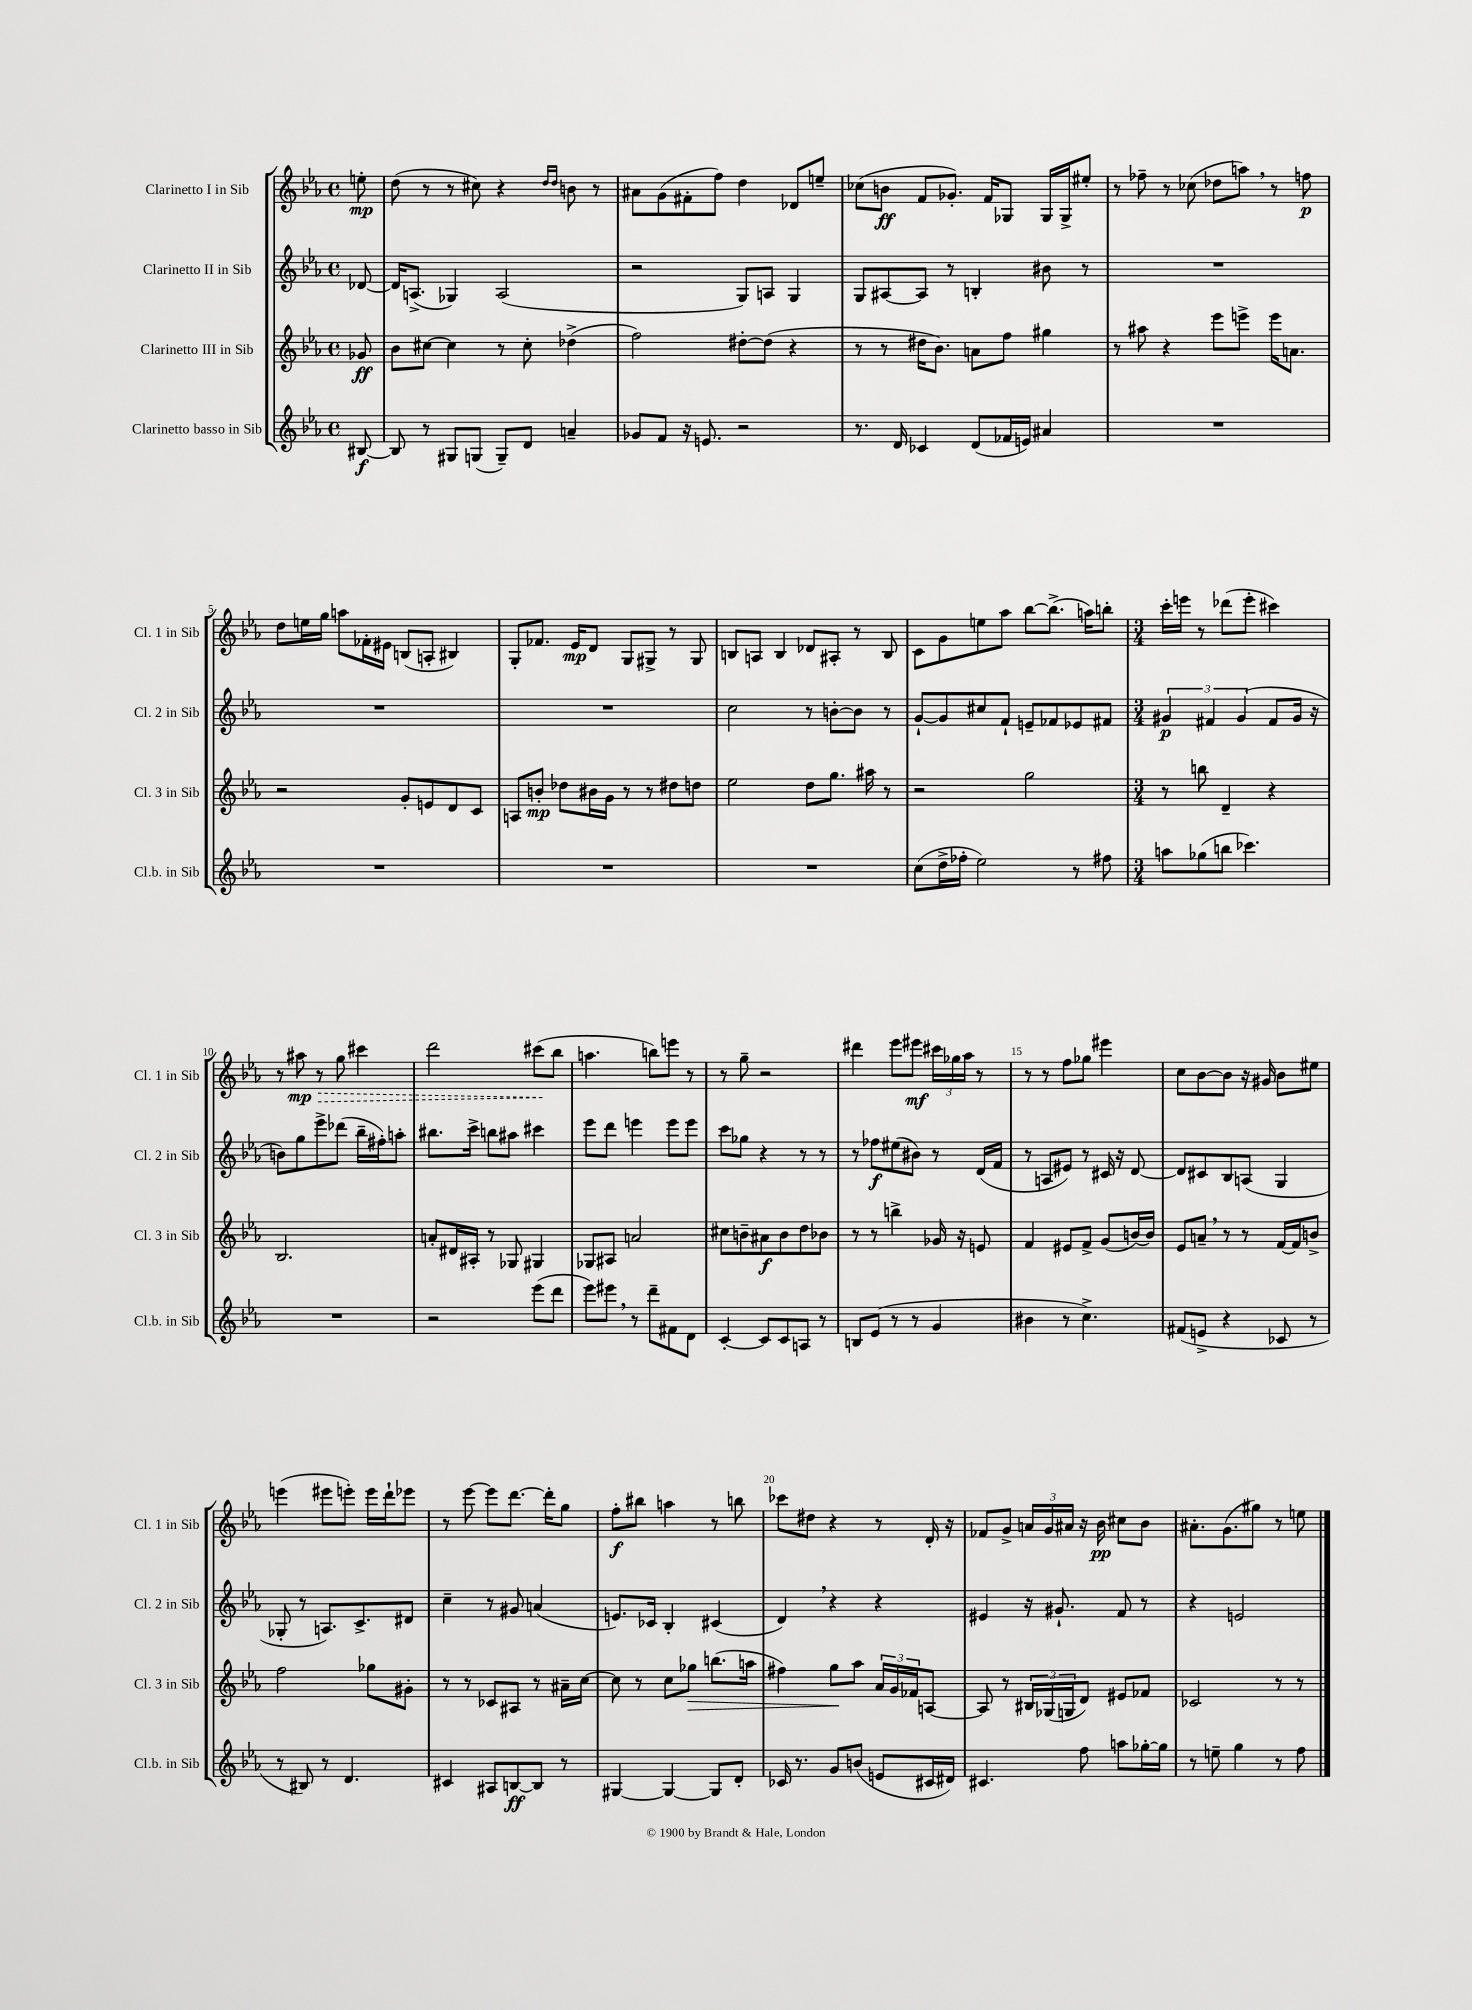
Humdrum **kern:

**kern	**kern	**kern	**kern
*staff4	*staff3	*staff2	*staff1
*clefG2	*clefG2	*clefG2	*clefG2
*k[b-e-a-]	*k[b-e-a-]	*k[b-e-a-]	*k[b-e-a-]
*M4/4	*M4/4	*M4/4	*M4/4
*met(c)	*met(c)	*met(c)	*met(c)
[8B#	8g-	[8d-	8ee'
=	=	=	=
8B#]	8b-	16d-]	(8dd
.	.	(8.A^	.
8r	[8cc#	.	8r
8G#	4cc#]	4G-)	8r
(8G	.	.	8cc#)
8G~)	8r	(2A	4r
8d	8cc#'	.	.
.	.	.	16qqdd
.	.	.	16qqdd
4a~	(4dd-^	.	8b
.	.	.	8r
=	=	=	=
8g-	2ff)	2r	8a#
8f	.	.	(8g
16r	.	.	8f#'
8.e	.	.	.
.	.	.	8ff)
2r	[8dd#'	8G)	4dd
.	(8dd#]	8A	.
.	4r	4G	8d-
.	.	.	8ee~
=	=	=	=
8.r	8r	8G	(8cc-
.	8r	[8A#	8b
16d	.	.	.
4c-	16dd#	8A#]	8f
.	8.b-)	.	.
.	.	8r	8.g-')
(8d	8a	4B'	.
.	.	.	16f
16f-	8ff	.	8G-
16e)	.	.	.
4a#	4gg#	8b#	16G-
.	.	.	16G-^
.	.	8r	8ee#'
=	=	=	=
1r	8r	1r	8r
.	8aa#	.	8ff-~
.	4r	.	8r
.	.	.	(8cc-
.	8eee-	.	8dd-
.	8eee^	.	8aa)
.	16eee	.	8r
.	8.a	.	.
.	.	.	8ff
=	=	=	=
1r	2r	1r	8dd
.	.	.	16ee
.	.	.	16gg
.	.	.	8aa
.	.	.	16f-'
.	.	.	16e#
.	8g'	.	(8B
.	8e	.	8A'
.	8d	.	4B#)
.	8c	.	.
=	=	=	=
1r	8A	1r	8G'
.	8b'	.	8.f-
.	8dd-	.	.
.	.	.	16e-
.	16b#	.	8d
.	16g	.	.
.	8r	.	8G
.	8r	.	8G#^
.	8dd#	.	8r
.	8dd	.	8G#
=	=	=	=
1r	2ee-	2cc	8B
.	.	.	8A
.	.	.	4B
.	8dd	8r	8d-
.	8.gg	[8b'	8A#'
.	.	8b]	8r
.	16aa#	.	.
.	8r	8r	8B
=	=	=	=
(8cc	2r	[8g`	8c
16dd^	.	8g]	8g
16ff-'	.	.	.
2ee-)	.	8cc#	8ee
.	.	8f`	8aa-
.	2gg	8e~	[8bb-
.	.	8f-	(8.bb-^]
8r	.	8e-	.
.	.	.	16aa)
8ff#	.	8f#	8bb'
=	=	=	=
*M3/4	*M3/4	*M3/4	*M3/4
8aa	8r	6g#	16ccc'
.	.	.	16eee
(8gg-	8bb	.	8r
.	.	6f#	.
8bb	4d~	.	(8ddd-
.	.	(6g#	.
4.ccc-)	.	.	8eee'
.	4r	8f#	4ccc#)
.	.	16g#	.
.	.	16r	.
=	=	=	=
2.r	2.B-	8b)	8r
.	.	8gg	8aa#
.	.	8eee-^	8r
.	.	(8ddd-	8gg
.	.	16bb-~	4ccc#
.	.	16ff#')	.
.	.	8aa'	.
=	=	=	=
2r	8a'	8.bb#	2ddd
.	16d#	.	.
.	16A#'	16ccc^	.
.	8r	8bb	.
.	8G-	8aa#	.
(8eee-	4G#	4ccc#	(8ccc#
8ddd	.	.	8bb-
=	=	=	=
8eee-)	8G-	8eee-	4.aa
8eee#	8A#	8ddd	.
8r	2a	4eee	.
8ddd~	.	.	8bb)
8f#	.	8eee	8eee
8d	.	8eee	8r
=	=	=	=
[4c'	8cc#	8ccc	8r
.	8b~	8gg-	8gg~
8c]	8a#	4r	2r
8c	8b	.	.
8A	8dd	8r	.
8r	8b-	8r	.
=	=	=	=
8B	8r	8r	4ddd#
(8e-	8r	8ff-	.
8r	4bb^	(8ee#	8eee-
8r	.	8b#)	8eee#
4g	16g-	8r	24ccc#
.	.	.	24gg-
.	16r	.	.
.	.	.	24aa-
.	8e	(16d	8r
.	.	16f	.
=	=	=	=
4b#	4f	8r	8r
.	.	8A	8r
8r	8e#	8e#)	8ff
4.cc^)	8f^	8r	8gg-
.	(8g	16c#	4eee#
.	.	16r	.
.	[16b)	[8d	.
.	16b]	.	.
=	=	=	=
(8f#	8e-	8d]	8cc
8e^	8a~	8c#	[8b-
4r	8r	8B-	8b-]
.	8r	(8A	16r
.	.	.	16g#
8c-	[16f	4G	8b-
.	16f]	.	.
8r	8b^	.	8ee#
=	=	=	=
8r	2ff	8G-'	(4eee
8B#)	.	8r	.
8r	.	8.A)	8eee#
4.d	.	.	8eee')
.	.	8.c^	.
.	8gg-	.	16eee
.	.	.	16ddd`
.	8g#'	8d#	8eee-
=	=	=	=
4c#	8r	4cc~	8r
.	8r	.	[8eee-
8A#	8c-	8r	8eee-]
[8B	8A#	8g#	[8.ddd
8B]	8r	(4a	.
.	.	.	16ddd']
8r	16a#~	.	8gg
.	[16cc	.	.
=	=	=	=
[4G#	8cc]	8.e)	8ff'
.	8r	.	8bb#
.	.	16c-	.
4G#_	8cc	4B-'	4aa
.	8gg-	.	.
8G#]	(8.bb	(4c#	8r
8d'	.	.	8bb
.	16aa	.	.
=	=	=	=
16c-	4ff#)	4d)	8ccc-
8.r	.	.	.
.	.	.	8dd#
8g	8gg	4r	4r
(8b	8aa-	.	.
8e	24a-	4r	8r
.	24g	.	.
.	24f-	.	.
16c#	[8A	.	16d'
16d#)	.	.	16r
=	=	=	=
4.c#	8A]	4e#	8f-
.	8r	.	8g^
.	24B#	16r	24a
.	(24G-	.	24g
.	.	8.g#`	.
.	24G	.	24a#
8ff	8d)	.	16r
.	.	.	16b-
8aa	8e#	8f	8cc#
[16gg-'	8f-	8r	8b-
16gg-]	.	.	.
=	=	=	=
8r	2c-	4r	8.a#'
8ee~	.	.	.
.	.	.	(8.g
4gg	.	2e	.
.	.	.	8gg#)
8r	8r	.	8r
8ff	8r	.	8ee
==	==	==	==
*-	*-	*-	*-
